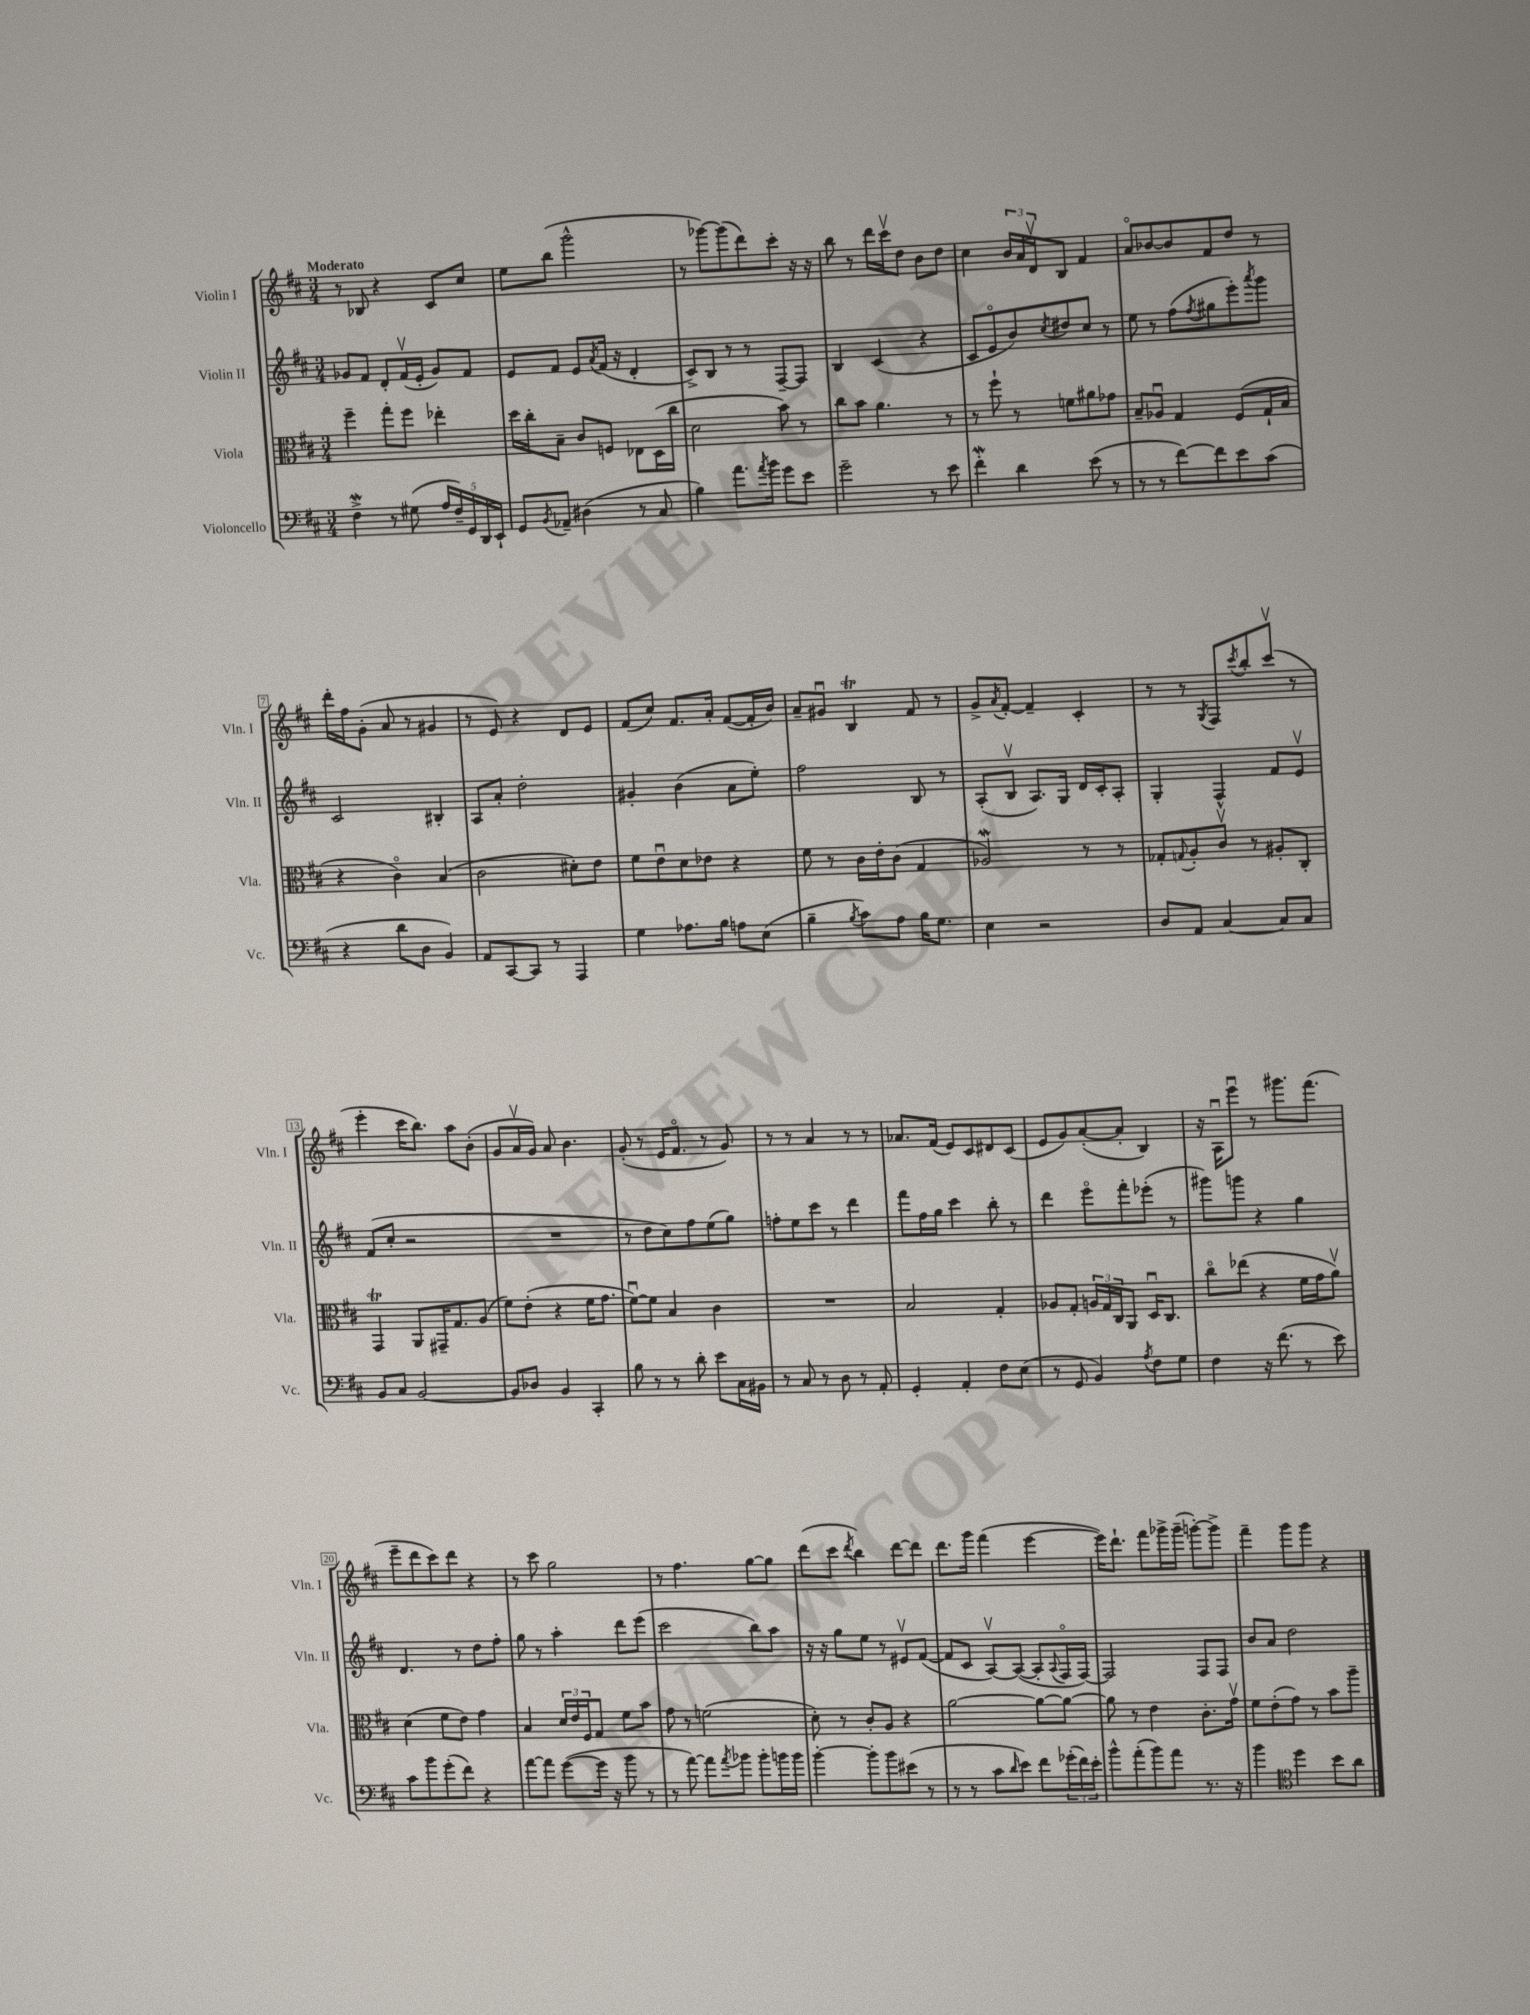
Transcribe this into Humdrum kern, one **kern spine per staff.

**kern	**kern	**kern	**kern
*staff4	*staff3	*staff2	*staff1
*clefF4	*clefC3	*clefG2	*clefG2
*k[f#c#]	*k[f#c#]	*k[f#c#]	*k[f#c#]
*M3/4	*M3/4	*M3/4	*M3/4
4F#^	4ff#~	8g-	8r
.	.	8f#	8B-
8r	8gg'	8d'	4r
(8G#	8ff#	(16f#v	.
.	.	16e'	.
20A	4ee-'	8g-)	8c#
20F#~)	.	.	.
20GG	.	.	.
.	.	8f#	8cc#
20DD	.	.	.
20EE`	.	.	.
=	=	=	=
8GG	16dd	8e	8ee
.	16cc#'	.	.
8qBB	.	.	.
8AA-~	8B~	8f#	(8bb
(4D#	8c#	8e	2ggg^^
.	.	8qa	.
.	8F	(16f#	.
.	.	16r	.
8r	8E-	4d'	.
8C#	(16D	.	.
.	16cc#	.	.
=	=	=	=
4B)	2d	8c#^)	8r
.	.	8B	[8ggg-)
8.a	.	8r	(8ggg-]
.	.	8r	8ddd)
8qa	.	.	.
16b	.	.	.
8g	8b)	[8F#~	8ccc#'
8e	8r	8F#]	16r
.	.	.	16r
=	=	=	=
2g~	8cc#	4B	8bb
.	8b	.	8r
.	4.a	(4c#	16ddd
.	.	.	16ccc#v
.	.	.	8dd
8r	.	4r	8b
8e	8r	.	8dd
=	=	=	=
4f#'	8r	8c#	4cc#
.	8ff#`	8eo	.
4d	8r	8b)	24b
.	.	.	24a
.	.	.	24dv
.	.	8qcc#	.
.	8f	8dd#	8B
(8e	8a#	8cc#	4f#
8r	8g-	8r	.
=	=	=	=
8r	8B~	8ee	8ao
8r	8A-u	8r	[8b-
[8f#)	4G	(8ff#	8b-]
.	.	8qff#	.
8f#]	.	8gg#	8f#
8e	(8F#	8eee')	8dd
.	.	8qaaa	.
(8c#	16G`	8ggg	8r
.	16B	.	.
=	=	=	=
4r	4r	2c#	16ddd'
.	.	.	16ff#
.	.	.	(8g'
8d	4c#o)	.	8a
8D	.	.	8r
4BB)	(4B	4B#'	4g#
=	=	=	=
8AA	2c#	8A	8r
[8CC#	.	8a'	8e)
8CC#]	.	2dd'	4r
8r	.	.	.
4AAA	8d#')	.	8d
.	8e	.	8e
=	=	=	=
4G	8f#	4g#'	(8f#
.	8eu	.	8cc#)
8.A-	8d	(4b	8.f#
.	8e-	.	.
16B	.	.	16a'
8A	4r	8a	([8f#
(8E	.	8ee')	16f#']
.	.	.	16b)
=	=	=	=
4B~	8f#	2ff#	8a~
.	8r	.	8g#u
8qB	.	.	.
8c#)	16c#	.	4B
.	16e'	.	.
8A	(8c#	.	.
16B	4G	8B	8f#
8.G	.	.	.
.	.	8r	8r
=	=	=	=
4E	2A-)	(8A'	8g^
.	.	.	8qa
.	.	8Bv	[8f#'
2r	.	8.A)	4f#~]
.	.	16G	.
.	8r	16d	4c#'
.	.	16c#'	.
.	8r	8A'	.
=	=	=	=
8D	8G-'	4G'	8r
.	8qqG	.	.
8AA	8A'	.	8r
.	.	.	8qG
[4C#	8c#v	4F#^^	8F#
.	.	.	8qccc#
.	8r	.	8bb'
8C#]	8A#'	8f#	(8ccc#v
8C#	8C#'	8ev	8r
=	=	=	=
8BB	4GG	(8f#	4eee'
8C#	.	8cc#'	.
[2BB	8AA	2r	16ccc#
.	.	.	8.bb)
.	16GG#~	.	.
.	8.G	.	.
.	.	.	8aa
.	(8A	.	(8b'
=	=	=	=
8BB]	8f#)	2.r	8g
8D-	(8e'	.	16av
.	.	.	16g)
4BB	4r	.	8a
.	.	.	4.b
4CC#'	16f#	.	.
.	8.g	.	.
=	=	=	=
8B	[8f#u)	8r	(8g'
8r	8f#]	8dd	8r
8r	4B	8cc#)	16e
.	.	.	8.f#o
8d'	.	8ff#	.
8e	4c#	(8ee	8r
16C#	.	8gg)	8g)
16BB#	.	.	.
=	=	=	=
8r	2.r	8ff'	8r
8C#	.	8ee	8r
8r	.	8ccc#	4a
8D	.	8r	.
8r	.	4ddd	8r
8AA'	.	.	8r
=	=	=	=
4GG'	2B	8fff#	8.a-
.	.	16ff#	.
.	.	16gg	(16f#
4AA'	.	4ccc#	8e)
.	.	.	8c#
8F#	4G'	8bb'	8d#
(8E	.	8r	(8c#
=	=	=	=
8r	8A-	4ddd	8e
8GG	8G'	.	8g)
4BB)	24A	8eeeo	([8a'
.	24G	.	.
.	24C#	.	.
.	8AA	8fff#'	8a']
8qA	.	.	.
8F#	16Du	(8eee-'	4B)
.	8.C#	.	.
8G	.	8r	.
=	=	=	=
4F#	8cc#o	8ggg#)	16r
.	.	.	16Au
.	(8ee-	8ggg	8eeeu
16r	4r	4r	8r
(8.f#	.	.	.
.	.	.	8.ggg#
8r	16f#	4gg	.
.	16g	.	(8.fff#
8e)	8av)	.	.
=	=	=	=
8c#	(4d	4.d	8eee~
8b	.	.	8ddd
(8g'	8f#	.	8ccc#)
8f#)	8e)	8r	8ddd
4r	4g	8dd	4r
.	.	8ff#'	.
=	=	=	=
[8a	4B	8gg	8r
8a]	.	8r	8ccc#
([8g	24d	4aa'	2gg
.	24e	.	.
.	24F#	.	.
16g]	8G	.	.
16r	.	.	.
8b	8f#	8ddd	.
8r	8b	(8eee	.
=	=	=	=
8r	8g	2ccc#	8r
[8a)	8r	.	4.ff#
8a]	(2f	.	.
8qa	.	.	.
8b-	.	.	.
8b-'	.	8bb)	[8gg
16b	.	8aa	8gg]
16b	.	.	.
=	=	=	=
[4b'	8d')	16r	(8ddd
.	.	16r	.
.	8r	8gg	8ccc#
.	.	.	8qddd
8b']	8c#'	8ee	4bb)
8b	8A	8r	.
(8e#	4r	8e#v	[8ddd
8r	.	([8f#	8ddd]
=	=	=	=
8r	[2a	8f#]	8.ddd
8r	.	8c#	.
.	.	.	16ggg
8c#	.	[8Av)	(4fff#
16qqd	.	.	.
8e)	.	(8A_	.
8f#	8a_	8A']	[4eee
.	.	8qqA	.
(24g-'	8a_	16F#o	.
24f#)	.	.	.
.	.	[16F#)	.
24e'	.	.	.
=	=	=	=
8b^^	8a]	2F#]	16eee])
.	.	.	8.ddd`
(8a'	8r	.	.
8b)	4e	.	8fff#
8a	.	.	16ggg-^
.	.	.	(16ggg-~
8.r	8.c#'	8F#	[8ggg')
.	.	8F#	8ggg^]
16r	16gv	.	.
=	=	=	=
4b	8f#	8b	4fff#~
.	(8e'	8a	.
*clefC4	*	*	*
4dd	8g)	2dd	8ggg
.	8r	.	8ggg
8b	8b	.	4r
8a	8aa~	.	.
==	==	==	==
*-	*-	*-	*-
